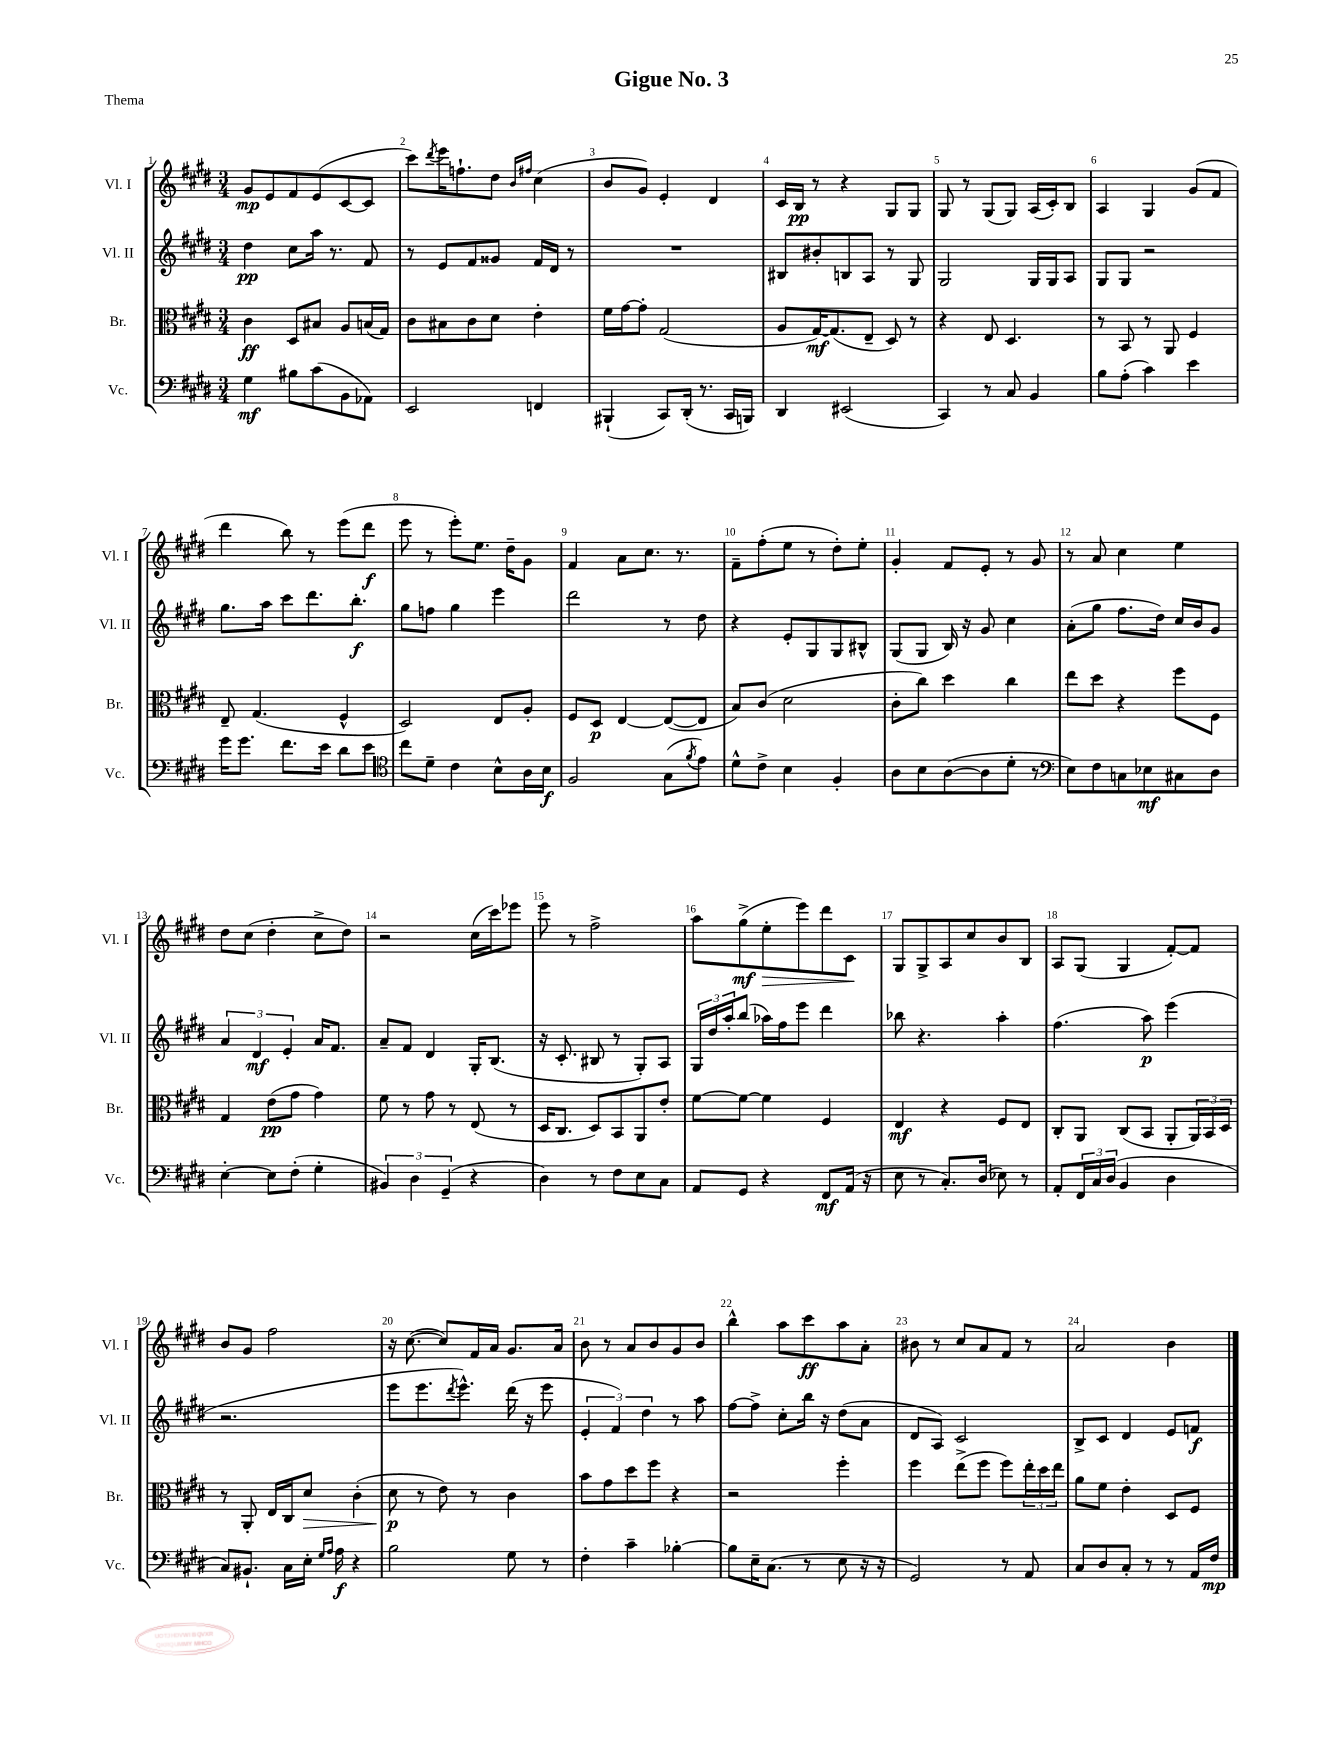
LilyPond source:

\header { title = "Gigue No. 3" piece = "Thema" }
<<
\new StaffGroup <<
\new Staff = "s0" \with { instrumentName = "Vl. I" shortInstrumentName = "Vl. I" } {
    \clef treble \key e \major \numericTimeSignature \time 3/4
    gis'8\mp e'8 fis'8 e'8( cis'8~ cis'8 |
    cis'''8) \acciaccatura { dis'''8 } e'''16 f''8.-! dis''8 \grace { b'16 fis''16 } cis''4( |
    b'8 gis'8) e'4-. dis'4 |
    cis'16 b16\pp r8 r4 gis8 gis8 |
    gis8 r8 gis8( gis8) a16( cis'16-.) b8 |
    a4 gis4 gis'8( fis'8 |
    dis'''4 b''8) r8 e'''8( dis'''8\f |
    e'''8 r8 e'''8-.) e''8. dis''16-- gis'8 |
    fis'4 a'8 cis''8. r8. |
    fis'8-- fis''8-.( e''8 r8 dis''8-.) e''8-. |
    gis'4-. fis'8 e'8-. r8 gis'8 |
    r8 a'8 cis''4 e''4 |
    dis''8 cis''8( dis''4-. cis''8-> dis''8) |
    r2 cis''16( cis'''16) ees'''8 |
    e'''8 r8 fis''2-> |
    a''8 gis''8->\mf( e''8-.\> e'''8) dis'''8 cis'8\! |
    gis8 gis8-> a8 cis''8 b'8 b8 |
    a8 gis8( gis4 fis'8~-.) fis'8 |
    b'8 gis'8 fis''2 |
    r16 cis''8.~( cis''8) fis'16 a'16 gis'8. a'16 |
    b'8 r8 a'8 b'8 gis'8 b'8 |
    b''4-^ a''8 cis'''8\ff a''8 a'8-. |
    bis'8 r8 cis''8 a'8 fis'8 r8 |
    a'2 b'4 \bar "|." |
}
\new Staff = "s1" \with { instrumentName = "Vl. II" shortInstrumentName = "Vl. II" } {
    \clef treble \key e \major \numericTimeSignature \time 3/4
    dis''4\pp cis''8 a''16 r8. fis'8 |
    r8 e'8 fis'8 gisis'8 fis'16 dis'16 r8 |
    R2. |
    bis8 bis'8-. b8 a8 r8 gis8 |
    gis2 gis16 gis16 a8 |
    gis8 gis8 r2 |
    gis''8. a''16 cis'''8 dis'''8. b''8.-.\f |
    gis''8 f''8 gis''4 e'''4 |
    dis'''2 r8 dis''8 |
    r4 e'8-. gis8 gis8 bis8-^ |
    gis8( gis8 b16) r16 gis'8 cis''4 |
    a'8-.( gis''8 fis''8. dis''16) cis''16 b'16 gis'8 |
    \tuplet 3/2 { a'4 dis'4\mf e'4-. } a'16 fis'8. |
    a'8-- fis'8 dis'4 gis16-. b8.( |
    r16 cis'8.-. bis8 r8 gis8-.) a8 |
    \tuplet 3/2 { gis16 dis''16 a''16-. } b''8( aes''16) fis''16 e'''8 dis'''4 |
    bes''8 r4. a''4-. |
    fis''4.( a''8\p) e'''4( |
    r2. |
    e'''8 e'''8. \acciaccatura { dis'''8 } e'''8.-^) dis'''16( r16 e'''8 |
    \tuplet 3/2 { e'4-. fis'4) dis''4 } r8 a''8 |
    fis''8~ fis''8-> cis''8-. b''16 r16 dis''8( a'8 |
    dis'8 a8) cis'2 |
    b8-> cis'8 dis'4 e'8 f'8\f \bar "|." |
}
\new Staff = "s2" \with { instrumentName = "Br." shortInstrumentName = "Br." } {
    \clef alto \key e \major \numericTimeSignature \time 3/4
    cis'4\ff dis8 bis8 a8 b16( gis16) |
    cis'8 bis8 cis'8 dis'8 e'4-. |
    fis'16 gis'16~ gis'8-. gis2( |
    a8 gis16~\mf) gis8.( e8-- dis8) r8 |
    r4 e8 dis4. |
    r8 b,8 r8 a,8 fis4 |
    e8-- gis4.( fis4-^ |
    dis2) e8 a8-. |
    fis8 dis8\p e4~ e8~( e8 |
    b8) cis'8( dis'2 |
    cis'8-. cis''8) dis''4 cis''4 |
    e''8 dis''8 r4 fis''8 fis8 |
    gis4 e'8\pp( gis'8 gis'4) |
    fis'8 r8 gis'8 r8 e8( r8 |
    dis16 cis8. dis8) b,8 a,8 e'8-. |
    fis'8~ fis'8~ fis'4 fis4 |
    e4\mf r4 fis8 e8 |
    cis8-. a,8 cis8( b,8 a,8-. \tuplet 3/2 { a,16) b,16 dis16 } |
    r8 a,8-. e16 cis16 dis'8\> cis'4-.( |
    dis'8\p\! r8 e'8) r8 cis'4 |
    b'8 gis'8 dis''8 fis''8 r4 |
    r2 fis''4-. |
    fis''4 e''8->( fis''8 fis''8) \tuplet 3/2 { e''16-. dis''16 e''16 } |
    a'8 fis'8 e'4-. dis8 fis8 \bar "|." |
}
\new Staff = "s3" \with { instrumentName = "Vc." shortInstrumentName = "Vc." } {
    \clef bass \key e \major \numericTimeSignature \time 3/4
    gis4\mf bis8 cis'8( b,8 aes,8) |
    e,2 f,4 |
    bis,,4-!( cis,8) dis,16-.( r8. cis,16 b,,16) |
    dis,4 eis,2( |
    cis,4) r8 cis8 b,4 |
    b8 a8-.( cis'4) e'4 |
    gis'16 gis'8. fis'8. e'16 dis'8 e'8 |
    \clef tenor cis''8 dis'8-- cis'4 b8-^ a16 b16\f |
    fis2 gis8( \acciaccatura { fis'8 } e'8) |
    dis'8-^ cis'8-> b4 fis4-. |
    a8 b8 a8~( a8 dis'8-. r8 |
    \clef bass e8) fis8 c8 ees8\mf cis8 dis8 |
    e4~-. e8 fis8-.( gis4-. |
    \tuplet 3/2 { bis,4) dis4 gis,4--( } r4 |
    dis4) r8 fis8 e8 cis8 |
    a,8 gis,8 r4 fis,8\mf a,16( r16 |
    e8 r8 cis8.-.) dis16( ees8) r8 |
    a,8-. \tuplet 3/2 { fis,16 cis16 dis16( } b,4 dis4 |
    cis8) bis,8.-! cis16 e16-. \grace { gis16 a16 } a16\f r4 |
    b2 gis8 r8 |
    fis4-. cis'4-- bes4~-. |
    bes8 e16-- cis8.( r8 e8 r16 r16 |
    gis,2) r8 a,8 |
    cis8 dis8 cis8-. r8 r8 a,16 fis16\mp \bar "|." |
}
>>
>>
\layout { \context { \Score \override BarNumber.break-visibility = ##(#f #t #t) barNumberVisibility = #all-bar-numbers-visible } }
